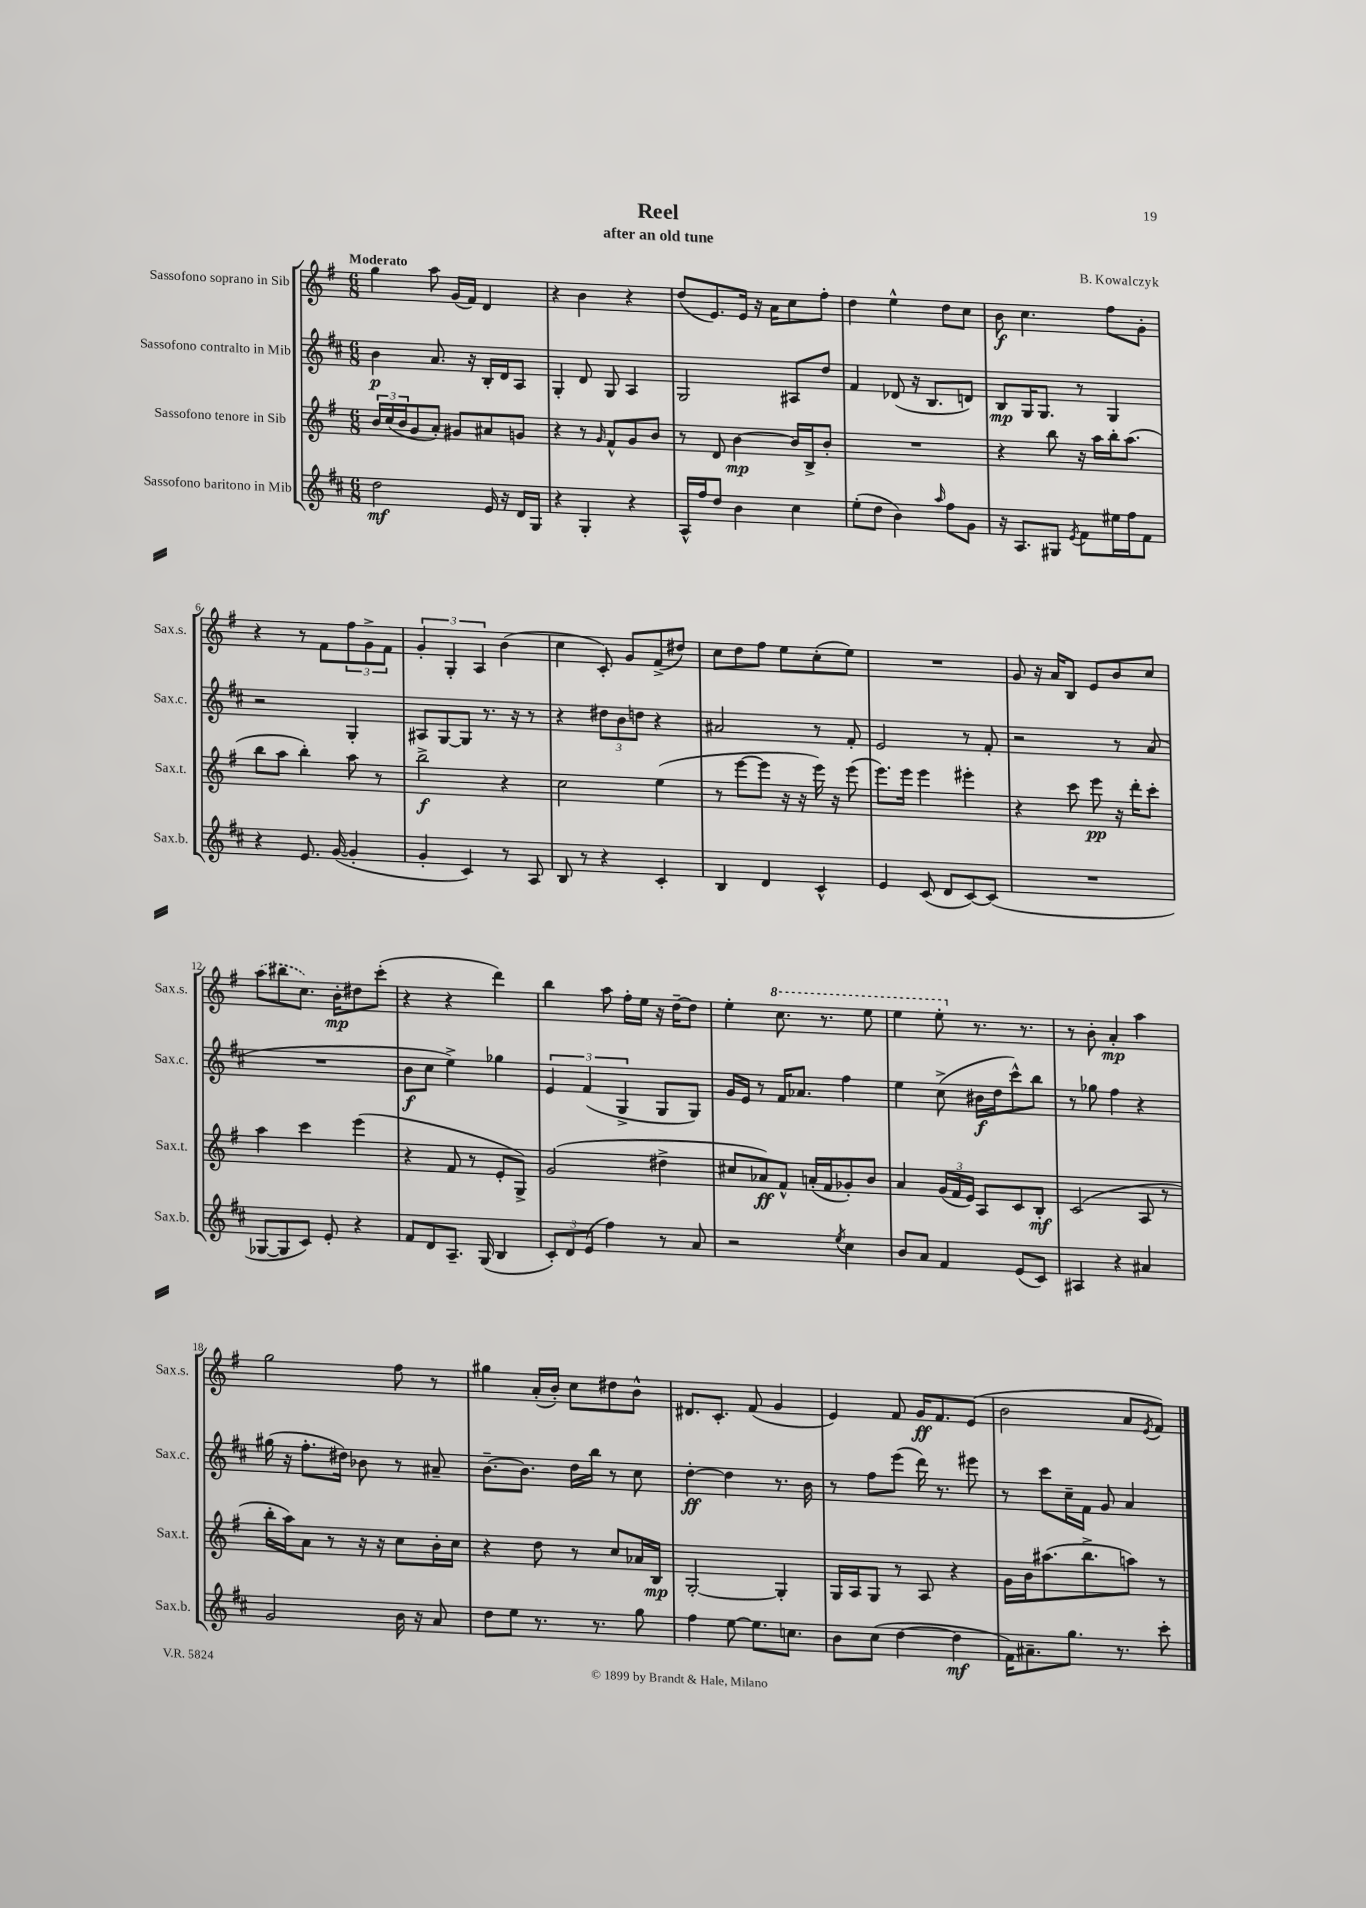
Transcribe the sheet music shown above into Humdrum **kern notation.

**kern	**kern	**kern	**kern
*staff4	*staff3	*staff2	*staff1
*clefG2	*clefG2	*clefG2	*clefG2
*k[f#c#]	*k[f#]	*k[f#c#]	*k[f#]
*M6/8	*M6/8	*M6/8	*M6/8
2dd\	24b/LL	4b\	4gg\
.	(24cc/	.	.
.	24b/J	.	.
.	8g/	.	.
.	8a'/J)	8.a/	8aa\
.	8g#/L	.	(16g/LL
.	.	16r	16f#/JJ)
16e/	8a#/	16B'/LL	4d/
16r	.	16d/J	.
16d/LL	8g/J	8A/J	.
16G/JJ	.	.	.
=	=	=	=
4r	4r	4G'/	4r
4G'/	8r	8d/	4b\
.	16qqg/	.	.
.	8f#^^/L	8G/	.
4r	8g/	4A/	4r
.	8b/J	.	.
=	=	=	=
16A^^/LL	8r	2G/	(8dd/L
16ff#/J	.	.	.
8dd/J	8d/	.	8.e/)
4b\	[4b\	.	.
.	.	.	16e/Jk
.	.	.	16r
.	.	.	16a\LK
4cc#\	16b/]LL	8A#/L	8cc\
.	16B^/J	.	.
.	8b'/J	8dd/J	8ff#'\J
=	=	=	=
(8ee'\L	2.r	4f#/	4dd\
8dd\J	.	.	.
4b\)	.	(8d-/	4ee^^\
.	.	16r	.
.	.	8.B/L	.
16qqaa/	.	.	.
8ff#\L	.	.	8dd\L
8g\J	.	8d/J)	8cc\J
=	=	=	=
16r	4r	8B/L	8b\
8.A/L	.	.	.
.	.	16G/K	4.cc\
.	.	8.G/J	.
8G#/J	8bb\	.	.
8qe/	.	.	.
8f#\L	16r	8r	.
.	16aa\LL	.	.
16ee#\L	16bb'\J	4G/	8ff#\L
16ff#\J	(8.aa\J	.	.
8f#\J	.	.	8g'\J
=	=	=	=
4r	8bb\L	2r	4r
.	8aa\J	.	.
8.e/	4bb'\)	.	8r
.	.	.	8f#\L
([16g/	.	.	.
4g'/]	8aa\	4G'/	12ff#\
.	.	.	12g^\
.	8r	.	.
.	.	.	12f#\J
=	=	=	=
4g'/	2bb^\	8A#/L	6g'/
.	.	[8G/	.
.	.	.	6G'/
4c#/)	.	8G/]J	.
.	.	.	6A/
.	.	8.r	.
8r	4r	.	(4b\
.	.	16r	.
8A/	.	8r	.
=	=	=	=
8B/	2cc\	4r	4cc\
8r	.	.	.
4r	.	12dd#\L	8c'/)
.	.	12b\	.
.	.	.	8g/L
.	.	12dd\J	.
4c#'/	(4ee\	4r	(8f#^/
.	.	.	8dd#/J)
=	=	=	=
4B/	8r	2a#/	8cc\L
.	[8eee\L	.	8dd\
4d/	8eee\]J	.	8ff#\J
.	16r	.	8ee\L
.	16r	.	.
4c#^^/	16eee\)	8r	(8cc'\
.	16r	.	.
.	(8eee\	8f#'/	8ee\J)
=	=	=	=
4e/	8.eee\L)	2e/	2.r
.	16eee\Jk	.	.
(8c#/	4eee\	.	.
8d/L	.	.	.
[8c#/)	4eee#'\	8r	.
(8c#/]J	.	8f#'/	.
=	=	=	=
2.r	4r	2r	8g/
.	.	.	16r
.	.	.	16a/LK
.	8ccc\	.	8B/J
.	8eee\	.	8e/L
.	16r	8r	8b/
.	16ddd'\LK	.	.
.	8ccc'\J	(8a/	8cc/J
=	=	=	=
[8G-/L	4aa\	2.r	(8aa\L
8G-/]	.	.	8bb#\
8c#/J)	4ccc\	.	8.cc\J)
8e'/	.	.	.
.	.	.	16b'\LK
4r	(4eee\	.	8dd#\
.	.	.	(8ccc'\J
=	=	=	=
8f#/L	4r	8b\L	4r
8d/	.	8cc#\J	.
8.A~/J	8f#/	4ee^\)	4r
.	8r	.	.
(16G/	.	.	.
4B/	8e'/L	4gg-\	4ddd\)
.	8G^/J)	.	.
=	=	=	=
12c#'/L)	(2g/	6e/	4bb\
12d/	.	.	.
(12e/J	.	(6f#/	.
4ff#\)	.	.	8aa\
.	.	6G^/	.
.	.	.	16ff#'\LL
.	.	.	16ee\JJ
8r	4dd#^\	8G/L	16r
.	.	.	[16dd~\LK
8a/	.	8G/J)	8dd\]J
=	=	=	=
2r	8cc#/L	16g/LL	4ee'\
.	.	16e/JJ	.
.	8a-/)	8r	.
.	8f#^^/J	16f#/LK	8.ccc\
.	.	8.a-/J	.
.	(16a'/LL	.	.
.	16f#/J	.	8.r
8qee/	.	.	.
4cc#\	8g-'/)	4ff#\	.
.	8b/J	.	8eee\
=	=	=	=
8b/L	4a/	4ee\	4eee\
8a/J	.	.	.
4f#/	(24g/LL	(8cc#^\	8eee'\
.	24f#/	.	.
.	24e/JJ)	.	.
.	8A/L	16b#\LL	8.r
.	.	16dd\J	.
(8e/L	8c/	8ccc#^^\)	.
.	.	.	8.r
8c#/J)	8B'/J	8bb\J	.
=	=	=	=
4A#/	(2c/	8r	8r
.	.	8gg-\	8b'\
4r	.	4ff#\	4a'/
4a#/	8A/	4r	4aa\
.	8r	.	.
=	=	=	=
2g/	16bb'\LL	(16gg#\	2gg\
.	16aa\J)	16r	.
.	8a\J	8.ff#'\L	.
.	8r	.	.
.	.	16dd#\Jk)	.
.	16r	8b-\	.
.	16r	.	.
16b\	8cc\L	8r	8ff#\
16r	.	.	.
8a/	16b'\L	8a#~/	8r
.	16cc\JJ	.	.
=	=	=	=
8dd\L	4r	[8.b~\L	4gg#\
8ee\J	.	.	.
.	.	8.b\]J	.
8.r	8dd\	.	(16a'/LL
.	.	.	16b'/JJ)
.	8r	16dd\LL	8cc\L
8.r	.	16bb\JJ	.
.	8cc/L	8r	8dd#\
8gg\	16a-/L	8cc#\	8b^^\J
.	16B/JJ	.	.
=	=	=	=
4ff#\	[2G'/	[4dd'\	8.d#/L
.	.	.	8.c'/J
[8ee\	.	4dd\]	.
8.ee\]L	.	.	(8f#/
.	4G'/]	8.r	4g/
8.cc\J	.	.	.
.	.	16b\	.
=	=	=	=
8b\L	16G/LL	8r	4e/)
.	16A/J	.	.
(8cc#\J	8G/J	8ff#\L	.
[4dd\	8r	(8eee\J	8f#/
.	8A/	16ddd\)	16g/LK
.	.	8.r	8.f#/
4dd\]	4r	.	.
.	.	8eee#\	(8e/J
=	=	=	=
16f#\LK)	16g\LL	8r	2b\
8.a#~\	16b\J	.	.
.	(8.aa#\	8ccc#\L	.
8.gg\J	.	16cc#~\L	.
.	8.bb^\	16f#\JJ	.
.	.	8g/	.
8.r	.	.	.
.	8aa\J)	4a/	8a/L
.	.	.	8qe/
8ccc#'\	8r	.	8f#/J)
==	==	==	==
*-	*-	*-	*-
